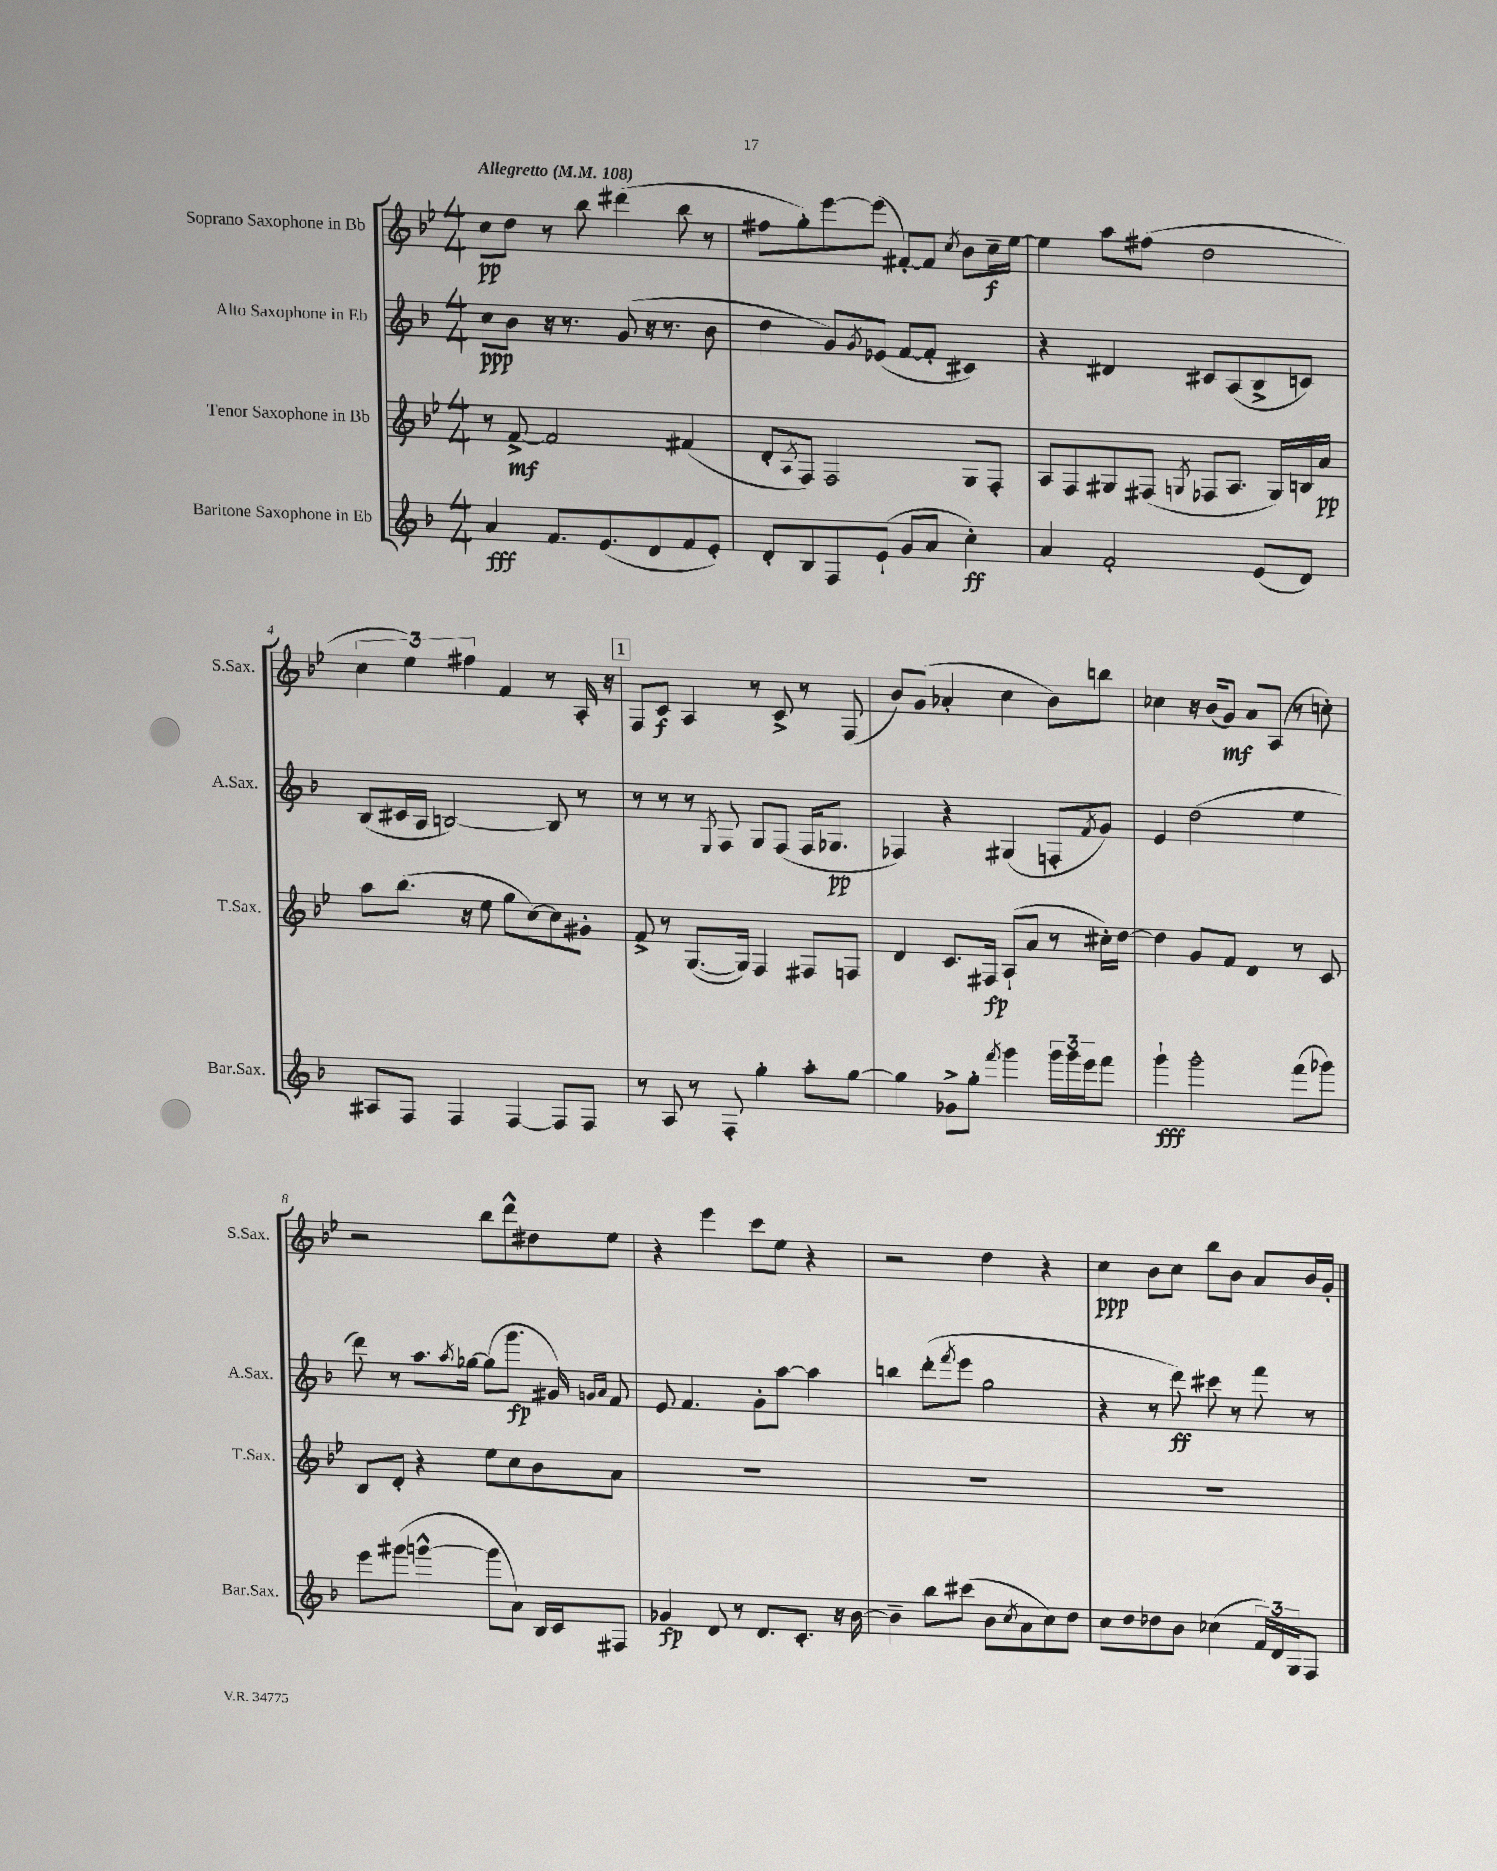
<<
\new StaffGroup <<
\new Staff = "s0" \with { instrumentName = "Soprano Saxophone in Bb" shortInstrumentName = "S.Sax." } {
    \clef treble \key bes \major \numericTimeSignature \time 4/4 \tempo "Allegretto" 4 = 108
    c''8\pp d''8 r8 bes''8 dis'''4( bes''8 r8 |
    fis''8 g''8-.) ees'''8~ ees'''8( fis'8~-.) fis'8 \acciaccatura { c''8 } bes'8 c''16--\f ees''16~ |
    ees''4 a''8 fis''8( d''2 |
    \tuplet 3/2 { c''4 ees''4) fis''4 } f'4 r8 a16-. r16 |
    \mark \markup { \box "1" } f8 c'8\f a4 r8 c'8-> r8 f8( |
    bes'8) g'8( aes'4-. c''4 bes'8) b''8 |
    ces''4 r16 bes'16( g'8\mf) a'8 a8( r8 c''8-.) |
    r2 bes''8 d'''8-^ dis''8 ees''8 |
    r4 ees'''4 c'''8 ees''8 r4 |
    r2 d''4 r4 |
    c''4\ppp bes'8 c''8 bes''8 bes'8 a'8 bes'16 g'16-. \bar "|." |
}
\new Staff = "s1" \with { instrumentName = "Alto Saxophone in Eb" shortInstrumentName = "A.Sax." } {
    \clef treble \key f \major \numericTimeSignature \time 4/4
    c''8\ppp bes'8 r16 r8. g'8( r16 r8. bes'8 |
    d''4 g'8) \acciaccatura { g'8 } ees'8( f'8~ f'8-. cis'4) |
    r4 dis'4 cis'8 a8( bes8-> c'8) |
    bes8( cis'16 a16 b2~) b8 r8 |
    \mark \markup { \box "1" } r8 r8 r8 \acciaccatura { e8 } f8 g8 f8( f16 ges8.\pp |
    fes4) r4 gis4( f8-. \acciaccatura { f'8 } g'8) |
    e'4 d''2( e''4 |
    d'''8) r8 a''8. \acciaccatura { a''8 } ges''16~ ges''8( g'''8.\fp gis'16) \grace { g'16 a'16 } f'8 |
    e'8 f'4. g'8-. a''8~ a''4 |
    b''4 d'''8-.( \acciaccatura { f'''8 } e'''8 g''2 |
    r4 r8 d'''8\ff) cis'''8 r8 f'''8 r8 \bar "|." |
}
\new Staff = "s2" \with { instrumentName = "Tenor Saxophone in Bb" shortInstrumentName = "T.Sax." } {
    \clef treble \key bes \major \numericTimeSignature \time 4/4
    r8 f'8~->\mf f'2 fis'4( |
    d'8-. \acciaccatura { a8 } f8) f2 g8 f8-. |
    a8 f8 gis8 fis8( \acciaccatura { g8 } fes8 a8. g16) b16 a'16\pp |
    a''8 bes''8.( r16 ees''8 g''8 c''8~) c''8 gis'8-. |
    \mark \markup { \box "1" } f'8-> r8 g8.~( g16) f4 fis8 f8 |
    d'4 c'8. fis16\fp a8-!( a'8 r8 cis''16-.) d''16~ |
    d''4 g'8 f'8 d'4 r8 c'8 |
    bes8 d'8-. r4 ees''8 c''8 bes'8 a'8 |
    R1 |
    R1 |
    R1 \bar "|." |
}
\new Staff = "s3" \with { instrumentName = "Baritone Saxophone in Eb" shortInstrumentName = "Bar.Sax." } {
    \clef treble \key f \major \numericTimeSignature \time 4/4
    a'4\fff f'8. e'8.( d'8 f'8 e'8-.) |
    d'8-. bes8 f8 e'8-!( g'8 a'8 c''4-.\ff) |
    a'4 f'2-. e'8( d'8) |
    ais8 f8 f4 f4~ f8 f8 |
    \mark \markup { \box "1" } r8 a8 r8 f8-. g''4-. a''8-. g''8~ |
    g''4 ges'8-> g''8-. \acciaccatura { f'''8 } g'''4 \tuplet 3/2 { g'''16 g'''16 e'''16 } f'''8 |
    g'''4-!\fff g'''2-. f'''8( ges'''8) |
    e'''8 gis'''8( g'''4~-^ g'''8 a'8) bes16 c'16 fis8 |
    ges'4\fp d'8 r8 d'8. c'8.-. r16 bes'16~ |
    bes'4-- bes''8 cis'''8( bes'8 \acciaccatura { c''8 } a'8 c''8) d''8 |
    c''8 d''8 des''8 bes'8 ces''4( \tuplet 3/2 { f'16) d'16 g16 } f8 \bar "|." |
}
>>
>>
